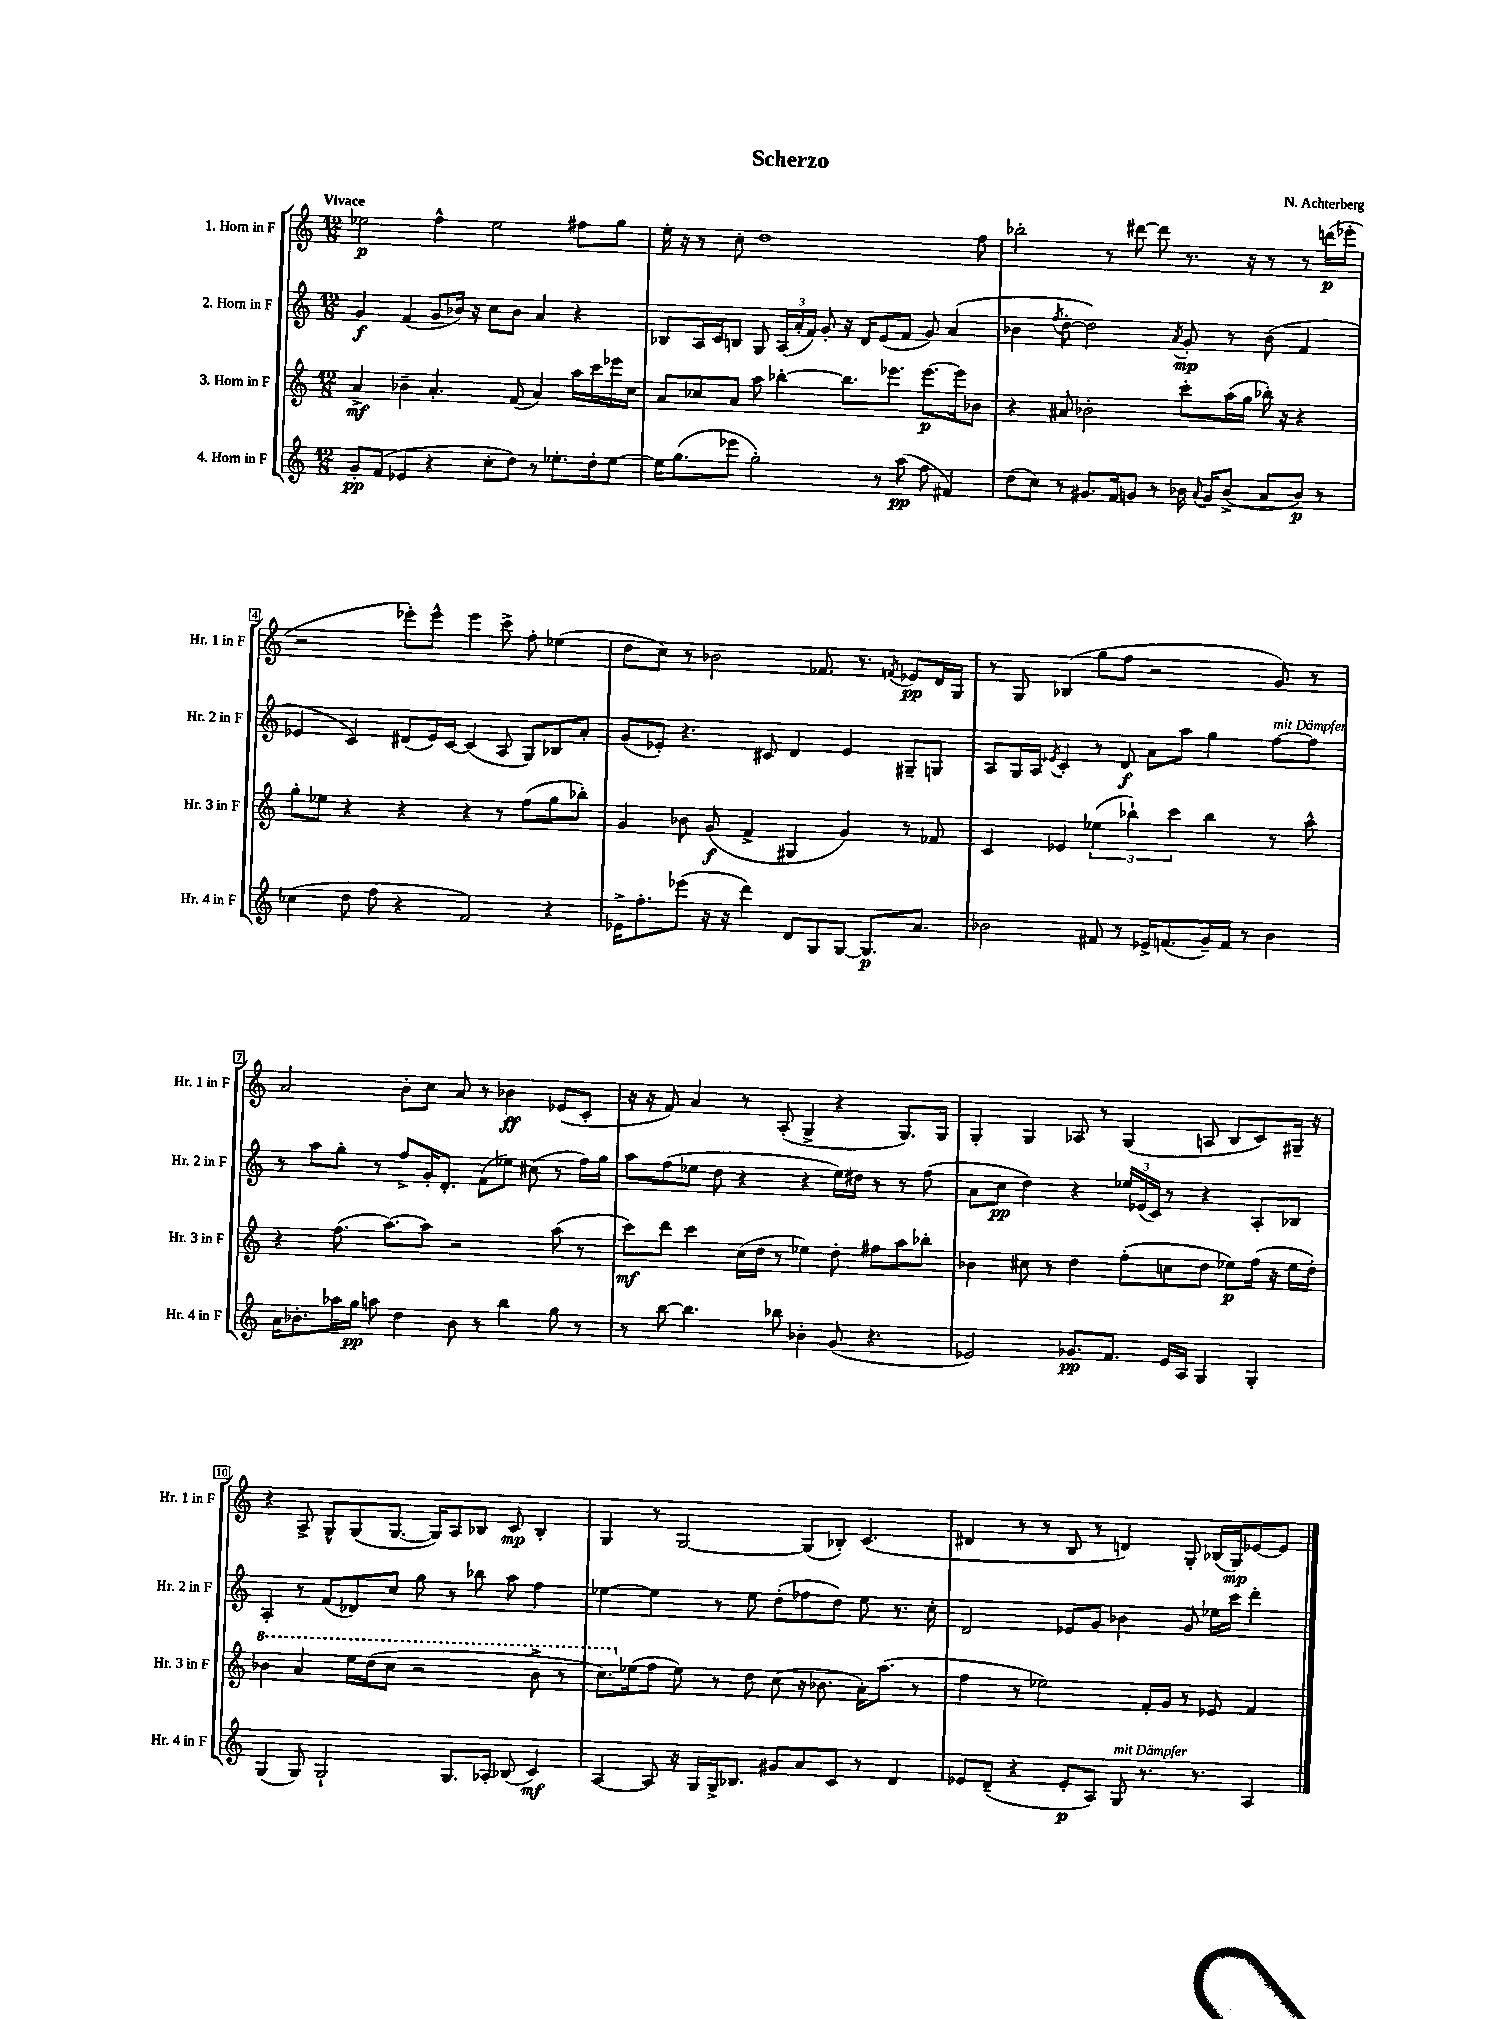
\header { title = "Scherzo" composer = "N. Achterberg" }
<<
\new StaffGroup <<
\new Staff = "s0" \with { instrumentName = "1. Horn in F" shortInstrumentName = "Hr. 1 in F" } {
    \clef treble \key c \major \numericTimeSignature \time 12/8 \tempo "Vivace"
    \autoBeamOff ees''2\p f''4-^ ees''2 fis''8[ g''8] |
    e''16-. r16 r8 c''8-. d''1 f''8 |
    bes''2-. r8 dis'''8~ dis'''8 r8. r16 r8 r8 d'''16[\p( ees'''16]-. |
    r2 ees'''8[-.) ees'''8]-^ ees'''4 c'''8-> f''8-. ees''4( |
    d''8[ c''8]) r8 bes'2 fes'8. r8. \acciaccatura { f'8 } ees'8[\pp d'16 g16] |
    r8 g8 bes4( g''8[ f''8] r2 g'8) r8 |
    a'2 b'8[-. c''8] a'8 r8 bes'4\ff ees'8[( c'8]-. |
    r16 r16 f'8) a'4 r8 a8-.( g4-> r4 g8.[) g16] |
    g4-. g4 aes8 r8 g4( a8 b8[ c'8) gis16]-- r16 |
    r4 a8-> g8[-^ g8( g8.]~ g16[) a8 bes8] c'8\mp bes4-. |
    g4 r8 g2~ g8[( bes8]-.) c'4.( |
    dis'4 r8 r8 b8 r8 d'4) g8-. bes16[( g16\mp) ees'8~ ees'8] \bar "|." |
}
\new Staff = "s1" \with { instrumentName = "2. Horn in F" shortInstrumentName = "Hr. 2 in F" } {
    \clef treble \key c \major \numericTimeSignature \time 12/8
    \autoBeamOff g'4\f f'4( g'8[ bes'16]) r16 c''8[ bes'8] a'4 r4 |
    bes8[ a16 c'16 b8] g8 \tuplet 3/2 { a16[( a'16-. f'16]) } g'8-. r16 d'16[ e'8( f'8] g'8) a'4( |
    bes'4 \acciaccatura { f''8 } d''8~-. d''2) \acciaccatura { a'8 } g'8-.\mp r8 bes'8( f'4 |
    ees'4 c'4) dis'8[( ees'16) c'16]~ c'4( a8 g8[) bes8 a'8]-. |
    g'8[( ees'8]-.) r4. cis'8 d'4 ees'4 gis8[-- g8] |
    a8[ g16 a16] \acciaccatura { ees'8 } c'4-. r8 d'8\f a'8[ a''8] g''4 f''8[~^\markup { \italic "mit Dämpfer" } f''8] |
    r8 a''8[ g''8]-. r8 f''8[-> g'16-. d'8.]-. f'8[( ees''8]) cis''8( r8 f''16[) g''16] |
    a''8[ f''8( ees''8] d''8 r4 r4 ees''16[) dis''16] r8 r8 f''8( |
    a'8[ c''8]\pp d''4) r4 \tuplet 3/2 { ees''16[ ees'16( c'16]) } r8 r4 a8[-. bes8] |
    a4-. r8 f'8[( des'8) c''8] g''8 r8 bes''8 a''8 f''4 |
    ees''4~ ees''4 r8 ees''8 d''8[-.( fes''8 d''8]) ees''8 r8. c''16-. |
    d'2 ees'8[ g'8] bes'4 g'8 ees''16[ c'''16] d'''4-. \bar "|." |
}
\new Staff = "s2" \with { instrumentName = "3. Horn in F" shortInstrumentName = "Hr. 3 in F" } {
    \clef treble \key c \major \numericTimeSignature \time 12/8
    \autoBeamOff a'4->\mf bes'4-- a'4.-. f'8( a'4) a''16[ c'''16 ees'''16 c''16] |
    a'8[ ces''8 a'8] a''8 bes''4~-. bes''8.[ ees'''8.] ees'''8.[~\p ees'''16 bes'8] |
    r4 ais'8 bes'2-. c'''8[-. a''16( g''16] bes''16-.) r16 r4 |
    g''8[-. ees''8] r4 r4 r4 r8 f''8[( g''8 bes''8]-.) |
    g'4 bes'8 g'8\f( f'4-> gis4 g'4) r8 fes'8 |
    c'4 ees'4 \tuplet 3/2 { ees''4( bes''4-!) c'''4 } bes''4 r8 a''8-^ |
    r4 f''8.( a''8.[~) a''8] r2 a''8( r8 |
    c'''8[\mf) d'''8] c'''4 c''16[( d''16] r8 ees''4) d''8-. fis''8[ a''8 bes''8]-. |
    bes'4 cis''8 r8 d''4 f''8[-.( c''8 d''8] ees''8[\p) f''16]( r16 ees''16[ d''16]-.) |
    \ottava #1 bes''4 a''4 e'''16[ d'''16( c'''8] r2 bes''8-> r8 |
    c'''8.[) \ottava #0 ees''16( f''8] ees''8) r8 d''8 c''8( r16 bes'8. a'16[-.) a''8.]( r8 |
    f''4 r8 ees''2) f'16[-. g'16] r8 ees'8 f'4 \bar "|." |
}
\new Staff = "s3" \with { instrumentName = "4. Horn in F" shortInstrumentName = "Hr. 4 in F" } {
    \clef treble \key c \major \numericTimeSignature \time 12/8
    \autoBeamOff g'8[-.\pp f'8]( ees'4 r4 c''8[-. d''8]) r8 ees''8.[-. d''16-. ees''8]~ |
    ees''16[ g''8.( ees'''8] g''2-.) r8 a''8\pp( f''8 fis'4) |
    d''8[( c''8]) r8 gis'8.[ f'16 g'8] r8 bes'16 \appoggiatura { a'8 } g'16[ bes'8]->( a'8[ bes'8]\p) r8 |
    ces''4( d''8 f''8 r4 f'2) r4 |
    ees'16[-> f''8.-. ees'''8]( r16 r16 d'''4) d'8[ g8 g8]~ g8.[\p a'8.] |
    bes'2 fis'8 r8 ees'16[-> f'8.( g'16--) f'16] r8 bes'4 |
    a'16[ bes'8.-. aes''16 g''16]\pp a''8 d''4 bes'8 r8 b''4 g''8 r8 |
    r8 b''8~ b''4. bes''8 bes'4-. g'8( r4. |
    ees'2) ges'8.[\pp f'8.] ees'16[ a16] g4 g4-. |
    g4( g8) g2-! g8.[ aes16]-. bes8( c'4\mf) |
    a4~ a8 r16 g16[ g16-> bes8.] gis'8[ a'8 c'8] r8 d'4 |
    ees'8[ d'8]--( r4 ees'8[-.\p a8]) g8^\markup { \italic "mit Dämpfer" } r8. r8. a4 \bar "|." |
}
>>
>>
\layout { \context { \Score \override BarNumber.stencil = #(make-stencil-boxer 0.1 0.3 ly:text-interface::print) } }
